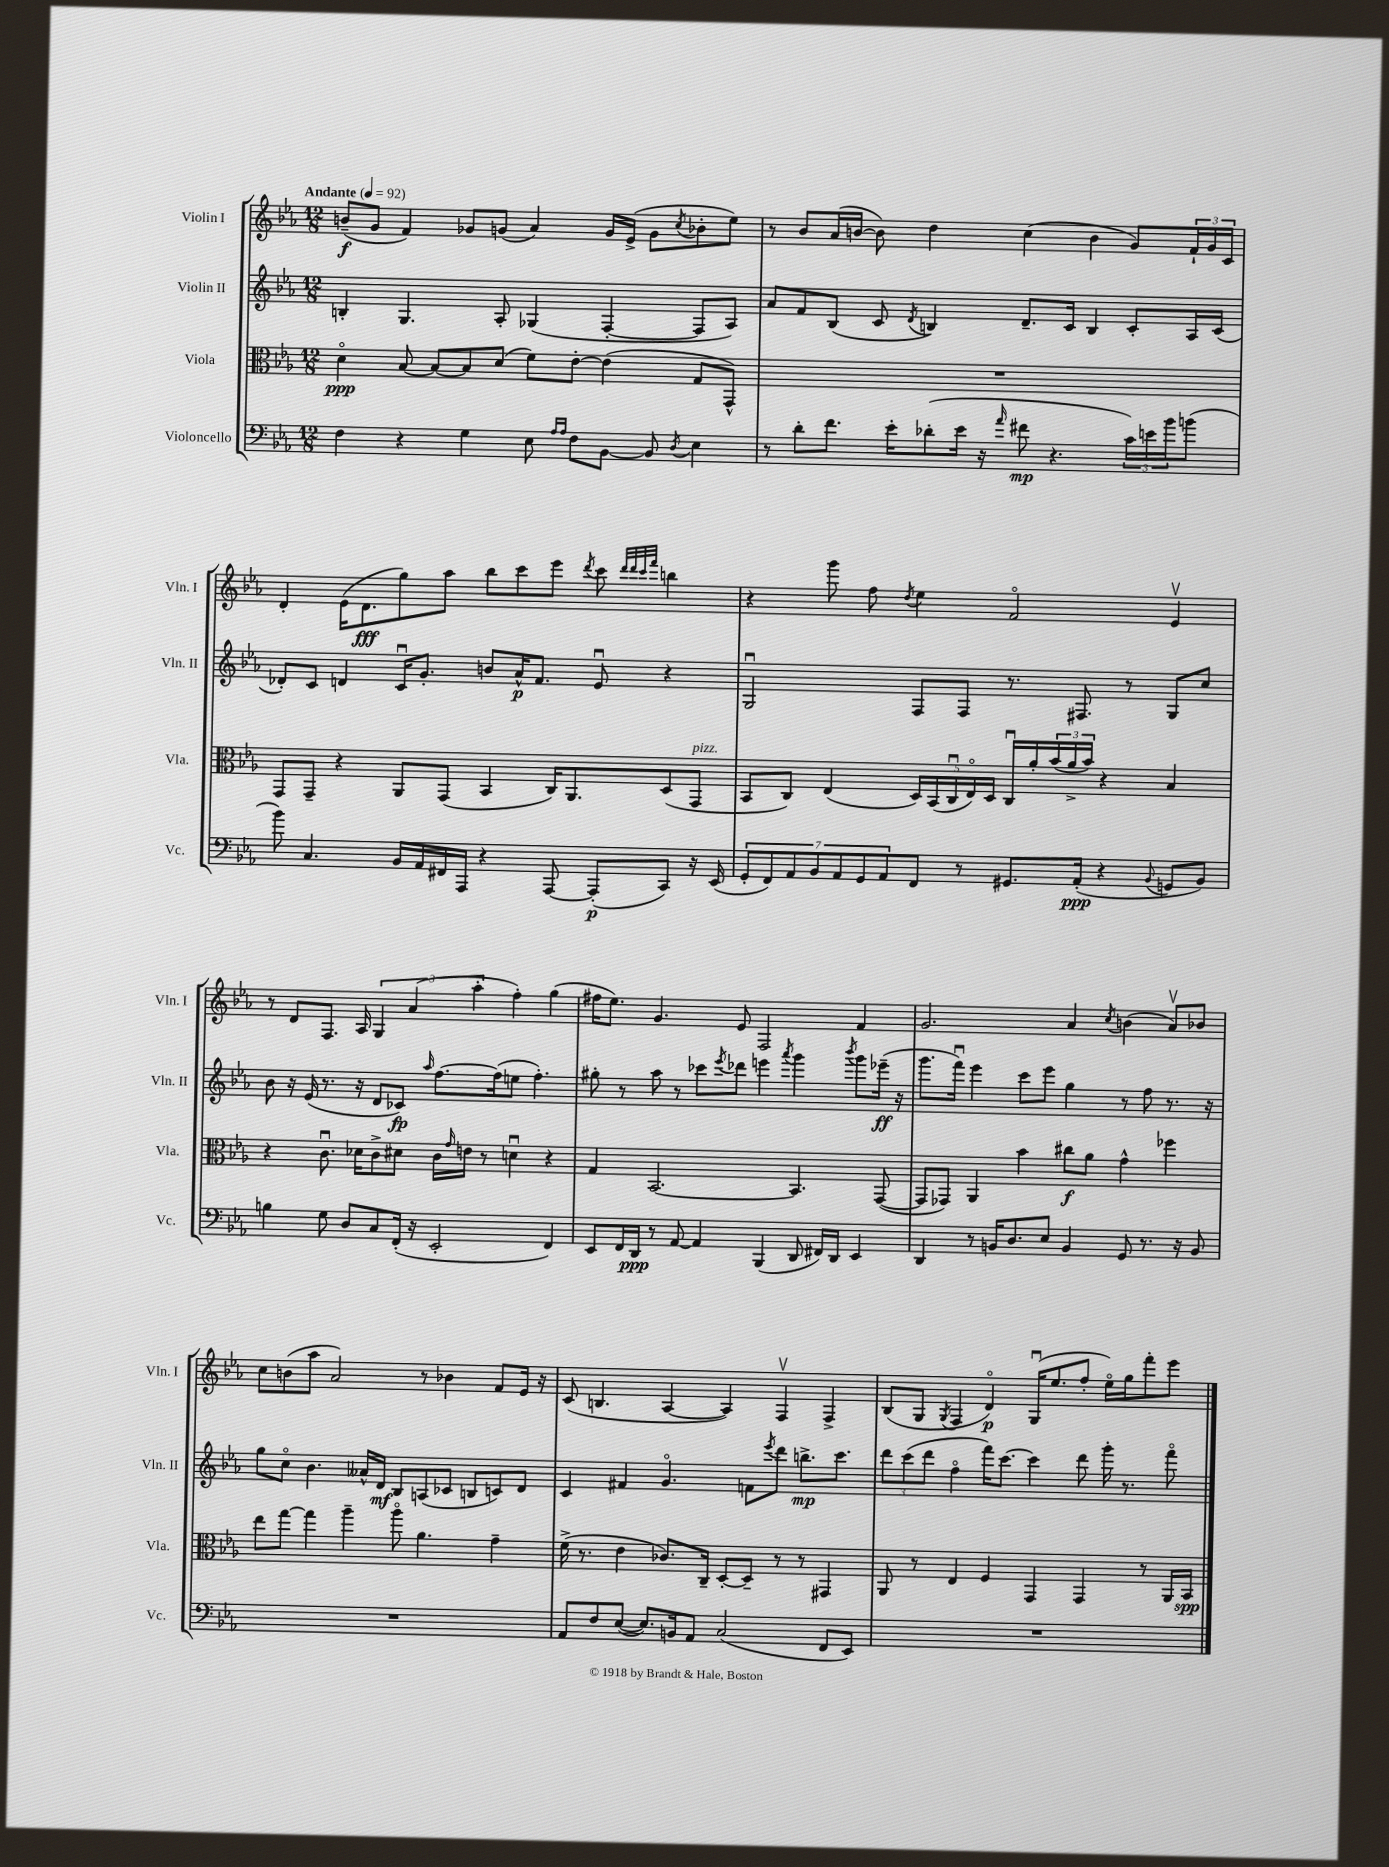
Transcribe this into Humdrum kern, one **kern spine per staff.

**kern	**kern	**kern	**kern
*staff4	*staff3	*staff2	*staff1
*clefF4	*clefC3	*clefG2	*clefG2
*k[b-e-a-]	*k[b-e-a-]	*k[b-e-a-]	*k[b-e-a-]
*M12/8	*M12/8	*M12/8	*M12/8
*MM92	*MM92	*MM92	*MM92
4F\	4do\	4B'/	(8b~/L
.	.	.	8g/J
4r	[8B-/	4.G/	4f/)
.	8B-/_L	.	.
4G\	8B-/]	.	8g-/L
.	(8d/J	8A-'/	(8g/J
8E-\	8f\L)	(4G-/	4a-/)
16qqA-/LL	.	.	.
16qqA-/JJ	.	.	.
8F\L	[8e-'\J	.	.
[8BB-\J	(4e-\]	[4F'/	16g/LL
.	.	.	(16e-^/JJ
8BB-/]	.	.	8g\L
8qD/	.	.	8qcc/
4E-\	8G/L	8F/]L	8b-'\
.	8GG^^/J)	8A-/J)	8ee-\J)
=	=	=	=
8r	1.r	8a-/L	8r
8d'\L	.	8f/	8b-/L
8.f\J	.	(8B-/J	(16a-/L
.	.	.	[16b/JJ
.	.	8c/	8b\])
16e-'\LK	.	.	.
.	.	8qd/	.
(8d-'\	.	4B/)	4dd\
16e-\Jk	.	.	.
16r	.	.	.
16qqa-/	.	.	.
8f#\	.	8.d~/L	(4cc\
4.r	.	.	.
.	.	16c/Jk	.
.	.	4B/	4b\
24c\LL)	.	8c'/L	8g/L)
24e\	.	.	.
24b-\J	.	.	.
(8b\J	.	16A-/L	24f`/L
.	.	.	24g/
.	.	(16c/JJ	.
.	.	.	24c/JJ
=	=	=	=
8b-\)	8GG/L	8d-'/L)	4d'/
4.C/	8GG~/J	8c/J	.
.	4r	4d/	(16e-\LK
.	.	.	8.d\
16BB-/LL	8AA-/L	16cu/LK	8gg\)
16AA-/	.	8.g'/J	.
16FF#/	(8GG/J	.	8aa-\J
16AAA-/JJ	.	.	.
4r	4BB-/	8b/L	8bb-\L
.	.	16a-^^/K	8ccc\
.	.	8.f/J	.
[8AAA-/	16C/LK)	.	8eee-\J
.	8.AA-/	.	.
.	.	.	8qddd/
(8AAA-'/]L	.	8e-u/	8ccc\
.	.	.	32qqddd/LLL
.	.	.	32qqddd/
.	.	.	32qqccc/
.	.	.	32qqfff/JJJ
8CC/J)	(8D/	4r	4bb\
16r	8GG/J	.	.
(16EE-/	.	.	.
=	=	=	=
14GG'/L	8BB-/L	2Gu/	4r
14FF/)	.	.	.
.	8C/J)	.	.
14AA-/	.	.	.
14BB-/	.	.	.
.	(4E-/	.	8ggg\
14AA-/	.	.	.
14GG/	.	.	.
.	.	.	8ff\
14AA-/	.	.	.
.	.	.	8qdd/
8FF/J	20D/LL)	8F/L	4ee-\
.	(20BB-/	.	.
.	20Cu/	.	.
8r	.	8F/J	.
.	20E-o/)	.	.
.	20D/JJ	.	.
8.GG#/L	16Cu/LL	8.r	2fo/
.	16a-'/	.	.
.	(24b-/	.	.
.	24a-^/	.	.
(16AA-'/Jk	.	8.F#/	.
.	24b-/JJ)	.	.
4r	4r	.	.
.	.	8r	.
8qqBB-/	.	.	.
8GG/L	4B-/	8G/L	4e-v/
8BB-/J)	.	8cc/J	.
=	=	=	=
4B\	4r	8b-\	8r
.	.	16r	8d/L
.	.	(16e-/	.
8G\	8.cu\	8.r	8.F/J
8D/L	.	.	.
.	16d-\LK	16r	16A-/
8C/	8c^\	8d/L	6G/
(16FF'/Jk	8d#\J	8c-/J)	.
.	.	.	(6a-/
16r	.	.	.
.	.	16qqaa-/	.
2EE-'/	16c\LL	[8.ff\L	.
.	16qqg/	.	.
.	16e\JJ	.	.
.	.	.	6aa-'\
.	8r	.	.
.	.	(16ff\]k	.
.	4du\	8ee\J	4ff'\)
.	.	4.ff'\)	.
4FF/)	4r	.	(4gg\
=	=	=	=
8EE-/L	4G/	8gg#'\	16ff#\LK
.	.	.	8.ee-\J)
16FF/L	.	8r	.
16DD/JJ	.	.	.
8r	[2.BB-/	8aa-\	4.g/
[8AA-/	.	8r	.
4AA-/]	.	8ccc-\L	.
.	.	8qeee-/	.
.	.	8ddd-\J	8e-/
(4BBB-/	.	4eee\	2F/
.	.	8qaaa-/	.
8DD/	4.BB-/]	4ggg\	.
16FF#/LL)	.	.	.
16DD/JJ	.	.	.
.	.	8qbbb-/	.
4EE-/	.	8ggg\L	4f/
.	([8GG/	(16eee-~\Jk	.
.	.	16r	.
=	=	=	=
4DD/	8GG/]L	8.ggg\L	2.g/
.	8GG-/J)	.	.
.	.	16fffu\Jk)	.
8r	4AA-/	4eee-\	.
16BB/LK	.	.	.
8.D/	.	.	.
.	4b-\	8ccc\L	.
8E-/J	.	8eee-\J	.
4BB/	8cc#\L	4gg\	4a-/
.	8a-\J	.	.
.	.	.	8qcc/
8GG/	4g^^\	8r	(4b\
8.r	.	8ff\	.
.	4ff-\	8.r	8a-v/L)
16r	.	.	.
8BB/	.	.	8b-/J
.	.	16r	.
=	=	=	=
1.r	8ee-\L	8gg\L	8cc\L
.	[8gg\J	8cco\J	(8b\
.	4gg\]	4.b-\	8aa-\J
.	.	.	2a-/)
.	4aa-~\	.	.
.	.	16a--^^/LL	.
.	.	16d/JJ	.
.	8aa-o\	8B-/L	.
.	4.a-\	(8A/	8r
.	.	8c-/J	4b-\
.	.	8B/L	.
.	4g~\	8c/)	8f/L
.	.	8d/J	16e-/Jk
.	.	.	16r
=	=	=	=
8AA-/L	(16f^\	4c/	(8c/
.	8.r	.	.
8F/	.	.	4.B/
([8E-/J	4e-\	4f#/	.
8.E-/]L)	.	.	.
.	8.c-/L)	4.go/	[4A-/
16BB/k	.	.	.
8AA-/J	.	.	.
.	16C~/Jk	.	.
(2C/	[8D'/L	.	4A-/])
.	8D~/]J	8f\L	.
.	.	8qeee-/	.
.	8r	8ddd\J	4Fv/
.	8r	8.bb^\L	.
8FF/L	4GG#/	.	4F^/
.	.	8.ccc\J	.
8EE-/J)	.	.	.
=	=	=	=
1.r	8AA-/	12ddd\L	(8B-/L
.	.	(12ccc\	.
.	8r	.	8G/J
.	.	12ddd\J	.
.	.	.	8qG/
.	4E-/	4ffo\	4F/
.	4F/	16fff\LK)	4do/)
.	.	[8.ccc\J	.
.	4GG/	4ccc\]	(16Gu/LK
.	.	.	8.ee-/
.	4GG/	8ddd\	8ff'/J
.	.	16ggg'\	16ee-o\LL)
.	.	8.r	16gg\J
.	8r	.	8fff'\
.	16AA-/LL	8fffo\	8eee-\J
.	16BB-/JJ	.	.
==	==	==	==
*-	*-	*-	*-
